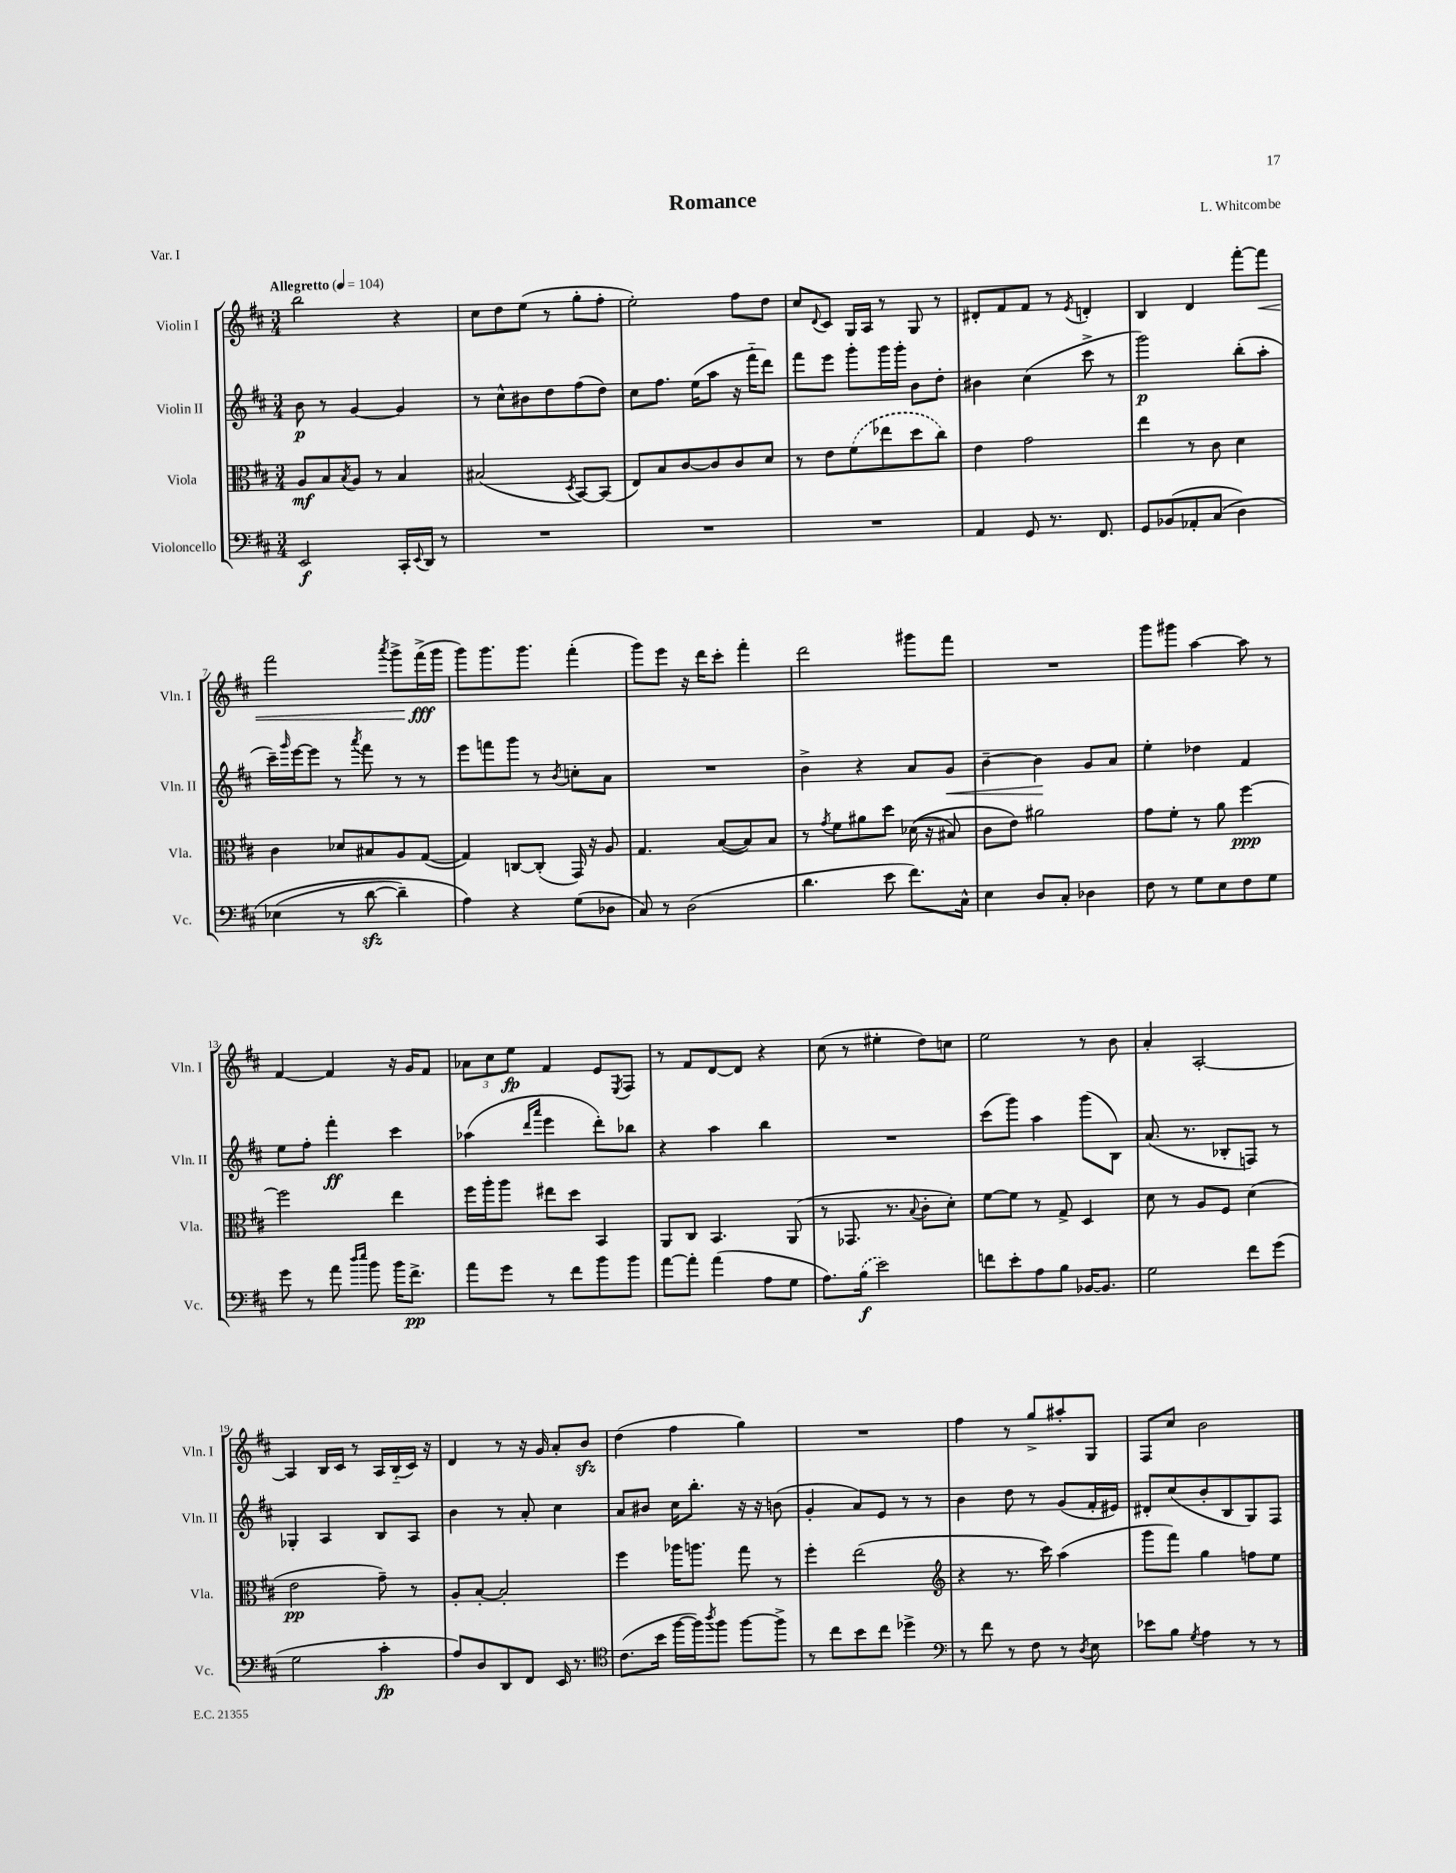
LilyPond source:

\header { title = "Romance" composer = "L. Whitcombe" piece = "Var. I" }
<<
\new StaffGroup <<
\new Staff = "s0" \with { instrumentName = "Violin I" shortInstrumentName = "Vln. I" } {
    \clef treble \key d \major \numericTimeSignature \time 3/4 \tempo "Allegretto" 4 = 104
    b''2 r4 |
    cis''8 d''8 e''8( r8 g''8-. fis''8-. |
    e''2-.) fis''8 d''8 |
    cis''8 \appoggiatura { d'8 } cis'8 g16 a16 r8 g8 r8 |
    dis'8-. fis'8 fis'8 r8 \acciaccatura { e'8 } d'4-. |
    b4 d'4 fis'''8~-. fis'''8\< |
    fis'''2 \acciaccatura { a'''8 } g'''8-> fis'''16->\fff\!( g'''16 |
    g'''8) g'''8. g'''8. fis'''4-.( |
    g'''8) e'''8 r16 d'''16 cis'''8-. fis'''4-. |
    d'''2 gis'''8 fis'''8 |
    R2. |
    g'''8 gis'''8 a''4~ a''8 r8 |
    fis'4~ fis'4 r16 g'16 fis'8 |
    \tuplet 3/2 { aes'8 cis''8 e''8\fp } fis'4 e'8 \acciaccatura { e8 } fis8 |
    r8 fis'8 d'8~ d'8 r4 |
    cis''8( r8 eis''4-. d''8) c''8 |
    e''2 r8 b'8 |
    a'4-. a2~-. |
    a4 b16 cis'16 r8 a16 b16-_( cis'16) r16 |
    d'4 r8 r16 g'16 a'8-. b'8\sfz |
    d''4( fis''4 g''4) |
    R2. |
    fis''4 r8 g''8-> ais''8-. g8 |
    fis8 cis''8 b'2 \bar "|." |
}
\new Staff = "s1" \with { instrumentName = "Violin II" shortInstrumentName = "Vln. II" } {
    \clef treble \key d \major \numericTimeSignature \time 3/4
    b'8\p r8 g'4~ g'4 |
    r8 cis''8-^ bis'8 d''8 fis''8( d''8) |
    cis''8 fis''8. e''16( a''8 r16 fis'''16-_ d'''8) |
    fis'''8 e'''8 g'''8-. g'''16 g'''16-. b'8 d''8-. |
    bis'4 cis''4( cis'''8-> r8 |
    g'''2\p) b''8-.( a''8-. |
    cis'''16--) \grace { g'''16 } e'''16~ e'''8 r8 \acciaccatura { a'''8 } fis'''8 r8 r8 |
    e'''8 f'''8 g'''8 r8 \acciaccatura { b'8 } c''8-. a'8 |
    R2. |
    b'4-> r4 a'8 g'8\< |
    b'4~-- b'4\! g'8 a'8 |
    e''4-. des''4 fis'4 |
    e''8 fis''8-. fis'''4-.\ff cis'''4 |
    aes''4( \grace { d'''16 a'''16 } e'''4 d'''8-.) bes''8 |
    r4 a''4 b''4 |
    R2. |
    cis'''8( g'''8) a''4 g'''8( b8) |
    a'8.( r8. bes8-. f8) r8 |
    ges4-. a4 b8 a8 |
    b'4 r8 a'8-. cis''4 |
    a'8 bis'8 cis''16 b''8.-. r16 r16 b'8( |
    g'4-. a'8) e'8 r8 r8 |
    b'4 d''8 r8 g'8( fis'16-. eis'16) |
    dis'8-. cis''8( b'8-. b8 g8) fis8 \bar "|." |
}
\new Staff = "s2" \with { instrumentName = "Viola" shortInstrumentName = "Vla." } {
    \clef alto \key d \major \numericTimeSignature \time 3/4
    a8\mf b8 \acciaccatura { b8 } a8 r8 b4 |
    bis2( \acciaccatura { d8 } b,8~) b,8( |
    e8) b8 cis'8~ cis'8 cis'8 d'8 |
    r8 e'8 \once \slurDashed fis'8( ees''8 d''8 cis''8) |
    e'4 g'2 |
    e''4 r8 cis'8 d'4 |
    cis'4 des'8 bis8 a8 g8~( |
    g4) c8~ c8-.( g,16) r16 a8 |
    g4. b8~( b8) b8 |
    r8 \acciaccatura { g'8 } fis'8 ais'8 d''8 des'16(\( r16 bis8) |
    cis'8 e'8\) ais'2 |
    g'8 fis'8-. r8 a'8 fis''4~\ppp |
    fis''2 e''4 |
    fis''16 a''16-. a''8 eis''8 d''8 b,4 |
    a,8 cis8 b,4. a,8( |
    r8 ges,8. r8. \appoggiatura { b8 } cis'8-. d'8-.) |
    fis'8~ fis'8 r8 g8-> d4 |
    d'8 r8 a8 fis8 d'4( |
    e'2\pp g'8--) r8 |
    a8-. b8~-. b2-. |
    fis''4 aes''16 a''8. g''8 r8 |
    fis''4-. e''2( |
    \clef treble r4 r8. cis'''16) a''4( |
    g'''8 fis'''8) g''4 f''8 e''8 \bar "|." |
}
\new Staff = "s3" \with { instrumentName = "Violoncello" shortInstrumentName = "Vc." } {
    \clef bass \key d \major \numericTimeSignature \time 3/4
    e,2\f cis,16-. \appoggiatura { e,8 } d,16 r8 |
    R2. |
    R2. |
    R2. |
    a,4 g,8 r8. fis,8. |
    g,8 bes,8( aes,8-. cis8\( d4) |
    ees4( r8 d'8~\sfz d'4--) |
    a4\) r4 g8( des8 |
    cis8) r8 d2( |
    d'4. e'8 fis'8.) cis16-^ |
    e4 d8 cis8-. des4 |
    fis8 r8 g8 e8 fis8 g8 |
    g'8 r8 a'8 \grace { d''16 e''16 } b'8 b'16 fis'8.->\pp |
    a'8 g'8 r8 fis'8 b'8 b'8 |
    a'8~ a'8-. a'4( a8 g8 |
    a8.) \once \slurDashed b16\f( e'2) |
    f'8 e'8-. a8 b8 bes,16~ bes,8. |
    g2 fis'8 g'8( |
    g2 cis'4-.\fp |
    a8) d8 d,8 fis,8 e,16 r8. |
    \clef tenor cis'8.( b'16 fis''16~ fis''16) \acciaccatura { a''8 } fis''8 fis''8~ fis''8-> |
    r8 cis''8 b'8 cis''8 des''4-> |
    \clef bass r8 fis'8 r8 fis8 r8 \acciaccatura { d8 } e8 |
    ees'8 b8 \acciaccatura { g8 } a4 r8 r8 \bar "|." |
}
>>
>>
